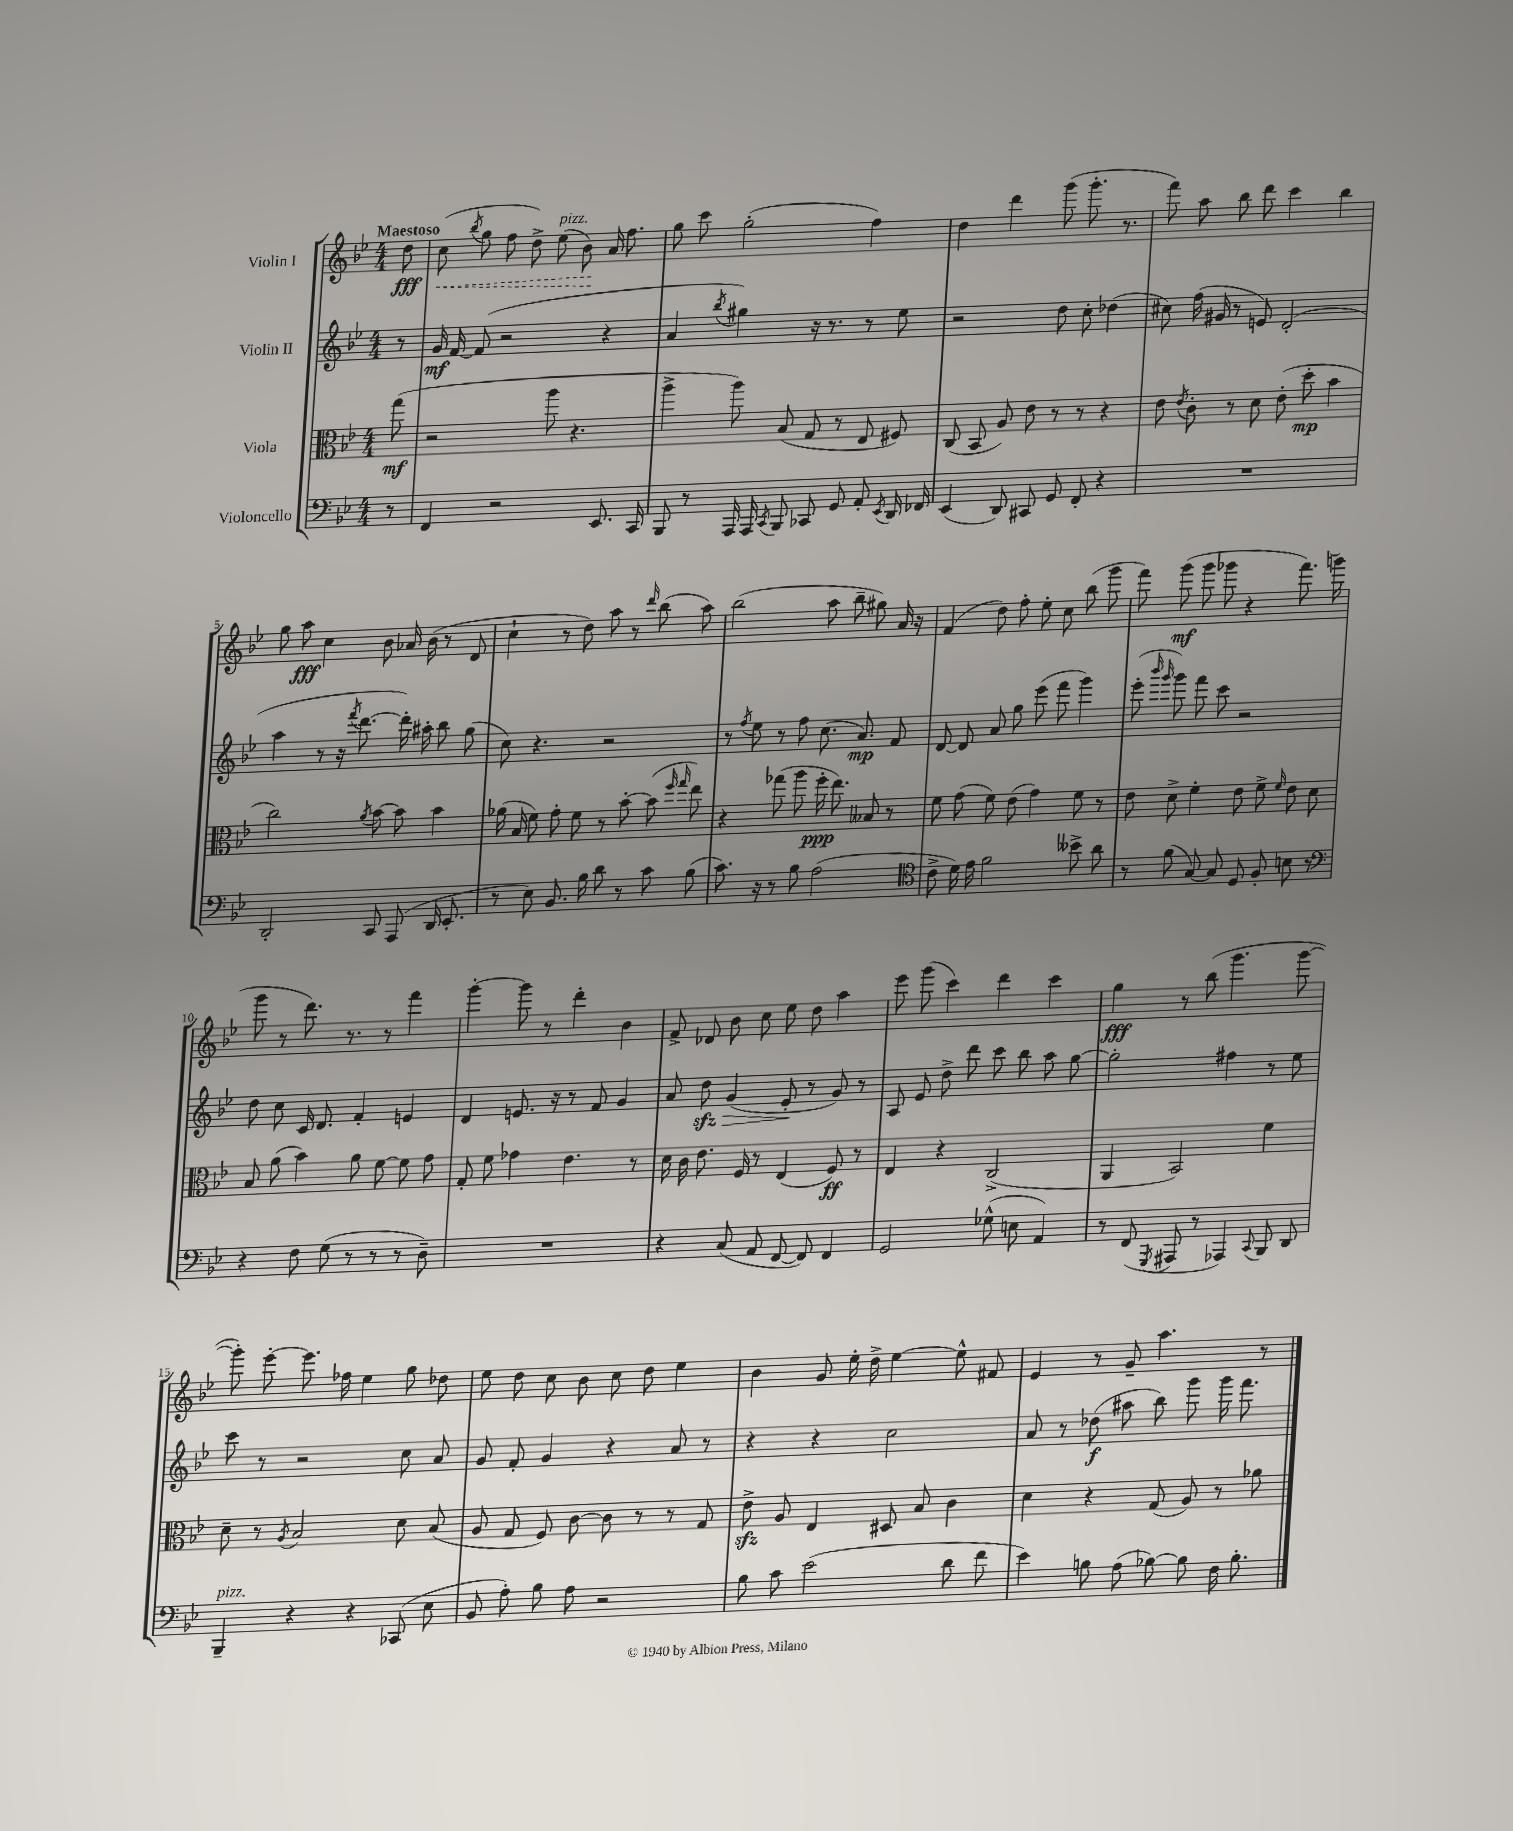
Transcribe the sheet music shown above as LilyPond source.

<<
\new StaffGroup <<
\new Staff = "s0" \with { instrumentName = "Violin I" } {
    \clef treble \key bes \major \numericTimeSignature \time 4/4 \partial 8 \tempo "Maestoso"
    \autoBeamOff d''8\fff |
    \once \override Hairpin.style = #'dashed-line c''8\<( \acciaccatura { bes''8 } g''8 f''8 d''8->) ees''8^\markup { \italic "pizz." }( bes'8\!) a'16 f''8. |
    g''8 c'''8 g''2-.( f''4) |
    d''4 d'''4 g'''8( g'''8.-. r8. |
    f'''8) a''8 bes''8 d'''8 c'''4 bes''4 |
    g''8 a''8\fff c''4 bes'8 aes'16 bes'16( r8 d'8 |
    c''4-! r8 d''8) a''8 r8 \grace { d'''16 } bes''8( a''8) |
    bes''2( a''8 bes''8-- gis''8) a'16 r16 |
    f'4( d''8) f''8-. ees''8-. c''8 bes''8( g'''8 |
    f'''8) g'''8\mf( g'''8 ges'''8 r4 f'''8.) g'''16( |
    g'''8 r8 d'''8.) r8. r8 f'''4 |
    g'''4~-. g'''8 r8 d'''4-. bes'4 |
    f'8-> des'8 bes'8 c''8 ees''8 d''8 a''4 |
    ees'''8 g'''8( c'''4) d'''4 c'''4 |
    g''4\fff r8 bes''8( g'''4. g'''8~ |
    g'''8-.) ees'''8~-. ees'''8. fes''16 ees''4 g''8 des''8 |
    ees''8 d''8 c''8 bes'8 c''8 d''8 ees''4 |
    bes'4 g'8 ees''16-. d''16-> ees''4~ ees''8-^ fis'8 |
    ees'4 r8 g'8-- a''4. r8 \bar "|." |
}
\new Staff = "s1" \with { instrumentName = "Violin II" } {
    \clef treble \key bes \major \numericTimeSignature \time 4/4 \partial 8
    \autoBeamOff r8 |
    g'16\mf f'16~ f'8( r2 r4 |
    a'4 \acciaccatura { bes''8 } gis''4) r16 r8. r8 ees''8 |
    r2 d''8 c''8-. des''4( |
    cis''8) f''16( gis'16 r8 e'8) d'2-.( |
    a''4 r8 r16 \acciaccatura { f'''8 } d'''8.~ d'''16-.) ais''16-. bes''8 g''8( |
    c''8) r4. r2 |
    r8 \acciaccatura { f''8 } ees''8 r8 f''8 c''8.( a'8.\mp) f'8 |
    d'8~ d'8 a'8 g''8 ees'''8( f'''8 g'''4) |
    ees'''8-.( \grace { bes'''16 g'''16 } g'''8) f'''8 c'''8 r2 |
    d''8 c''8 c'16 d'8. f'4-. e'4 |
    d'4 e'8. r16 r8 f'8 g'4 |
    a'8 d''8\sfz\> g'4( ees'8-.\! r8 g'8) r8 |
    a8 ees'8 d''8-> d'''8 c'''8 bes''8 a''8 g''8~ |
    g''2-. fis''4 r8 ees''8 |
    c'''8 r8 r2 c''8 a'8 |
    g'8 f'8-. g'4 r4 a'8 r8 |
    r4 r4 c''2 |
    a'8 r8 des''8\f( ais''8 bes''8) g'''8 g'''16 f'''8. \bar "|." |
}
\new Staff = "s2" \with { instrumentName = "Viola" } {
    \clef alto \key bes \major \numericTimeSignature \time 4/4 \partial 8
    \autoBeamOff g''8\mf( |
    r2 a''8 r4. |
    a''4-> a''8) bes8( g8 r8 ees8 fis8) |
    c8( bes,8 a8) ees'8 r8 r8 r4 |
    ees'8 \acciaccatura { ees'8 } c'8-. r8 d'8 ees'8-.( d''8-.\mp bes'4 |
    c''2) \acciaccatura { a'8 } bes'8~ bes'8 bes'4 |
    aes'16( bes16 f'8) g'8-. f'8 r8 bes'8~-. bes'8( \grace { f''16 g''16 } ees''8) |
    r4 ges''8( a''8 f''16-.\ppp ees''8.) beses8 r8 |
    f'8 g'8( f'8) ees'8( g'4) f'8 r8 |
    ees'8 d'8-> f'4-. ees'8 f'8-> \grace { f'16 } ees'8 d'8 |
    bes8 a'8( bes'4) a'8 f'8~ f'8 g'8 |
    g8-. f'8 ges'4 ees'4. r8 |
    d'16 c'16 ees'8. f16 r8 ees4( f8\ff) r8 |
    ees4 r4 c2->( |
    a,4 bes,2) f'4 |
    d'8-- r8 \acciaccatura { a8 } bes2 d'8 bes8( |
    a8 g8 f8) c'8~ c'8 r8 r8 g8 |
    ees'8->\sfz a8 ees4 dis8 bes8 c'4 |
    d'4 r4 g8( a8) r8 aes'8 \bar "|." |
}
\new Staff = "s3" \with { instrumentName = "Violoncello" } {
    \clef bass \key bes \major \numericTimeSignature \time 4/4 \partial 8
    \autoBeamOff r8 |
    f,4 r2 ees,8. c,16 |
    bes,,8 r8 a,,16 a,,16 \acciaccatura { c,8 } bes,,8 ces,8 g,8 a,8-. \acciaccatura { ees,8 } d,16 fes,16 |
    ees,4( d,8) cis,8 g,8 f,8-. r4 |
    R1 |
    d,2-. c,8 a,,8( d,16 ees,8.-. |
    r8 ees8) bes,8. bes16 d'8 r8 c'8 bes8( |
    c'8.) r16 r8 bes8 a2( |
    \clef tenor c'8-> d'16) ees'16 f'2 beses'8-> a'8 |
    r8 f'8( g8~) g8 d8 f8-. b8 r8 |
    \clef bass r4 f8 g8( r8 r8 r8 d8--) |
    R1 |
    r4 c8( a,8 f,8~ f,8) f,4 |
    g,2 ges8-^( e8 a,4) |
    r8 f,8( \acciaccatura { g,,8 } ais,,8 r8 aes,,4) \appoggiatura { c,8 } bes,,8 d,8 |
    bes,,4--^\markup { \italic "pizz." } r4 r4 ces,8( ees8 |
    bes,8 a8-.) bes8 a8 r2 |
    bes8 c'8 ees'2( d'8 f'8 |
    ees'4) b8 a8( bes8~) bes8 f16 bes8.-. \bar "|." |
}
>>
>>
